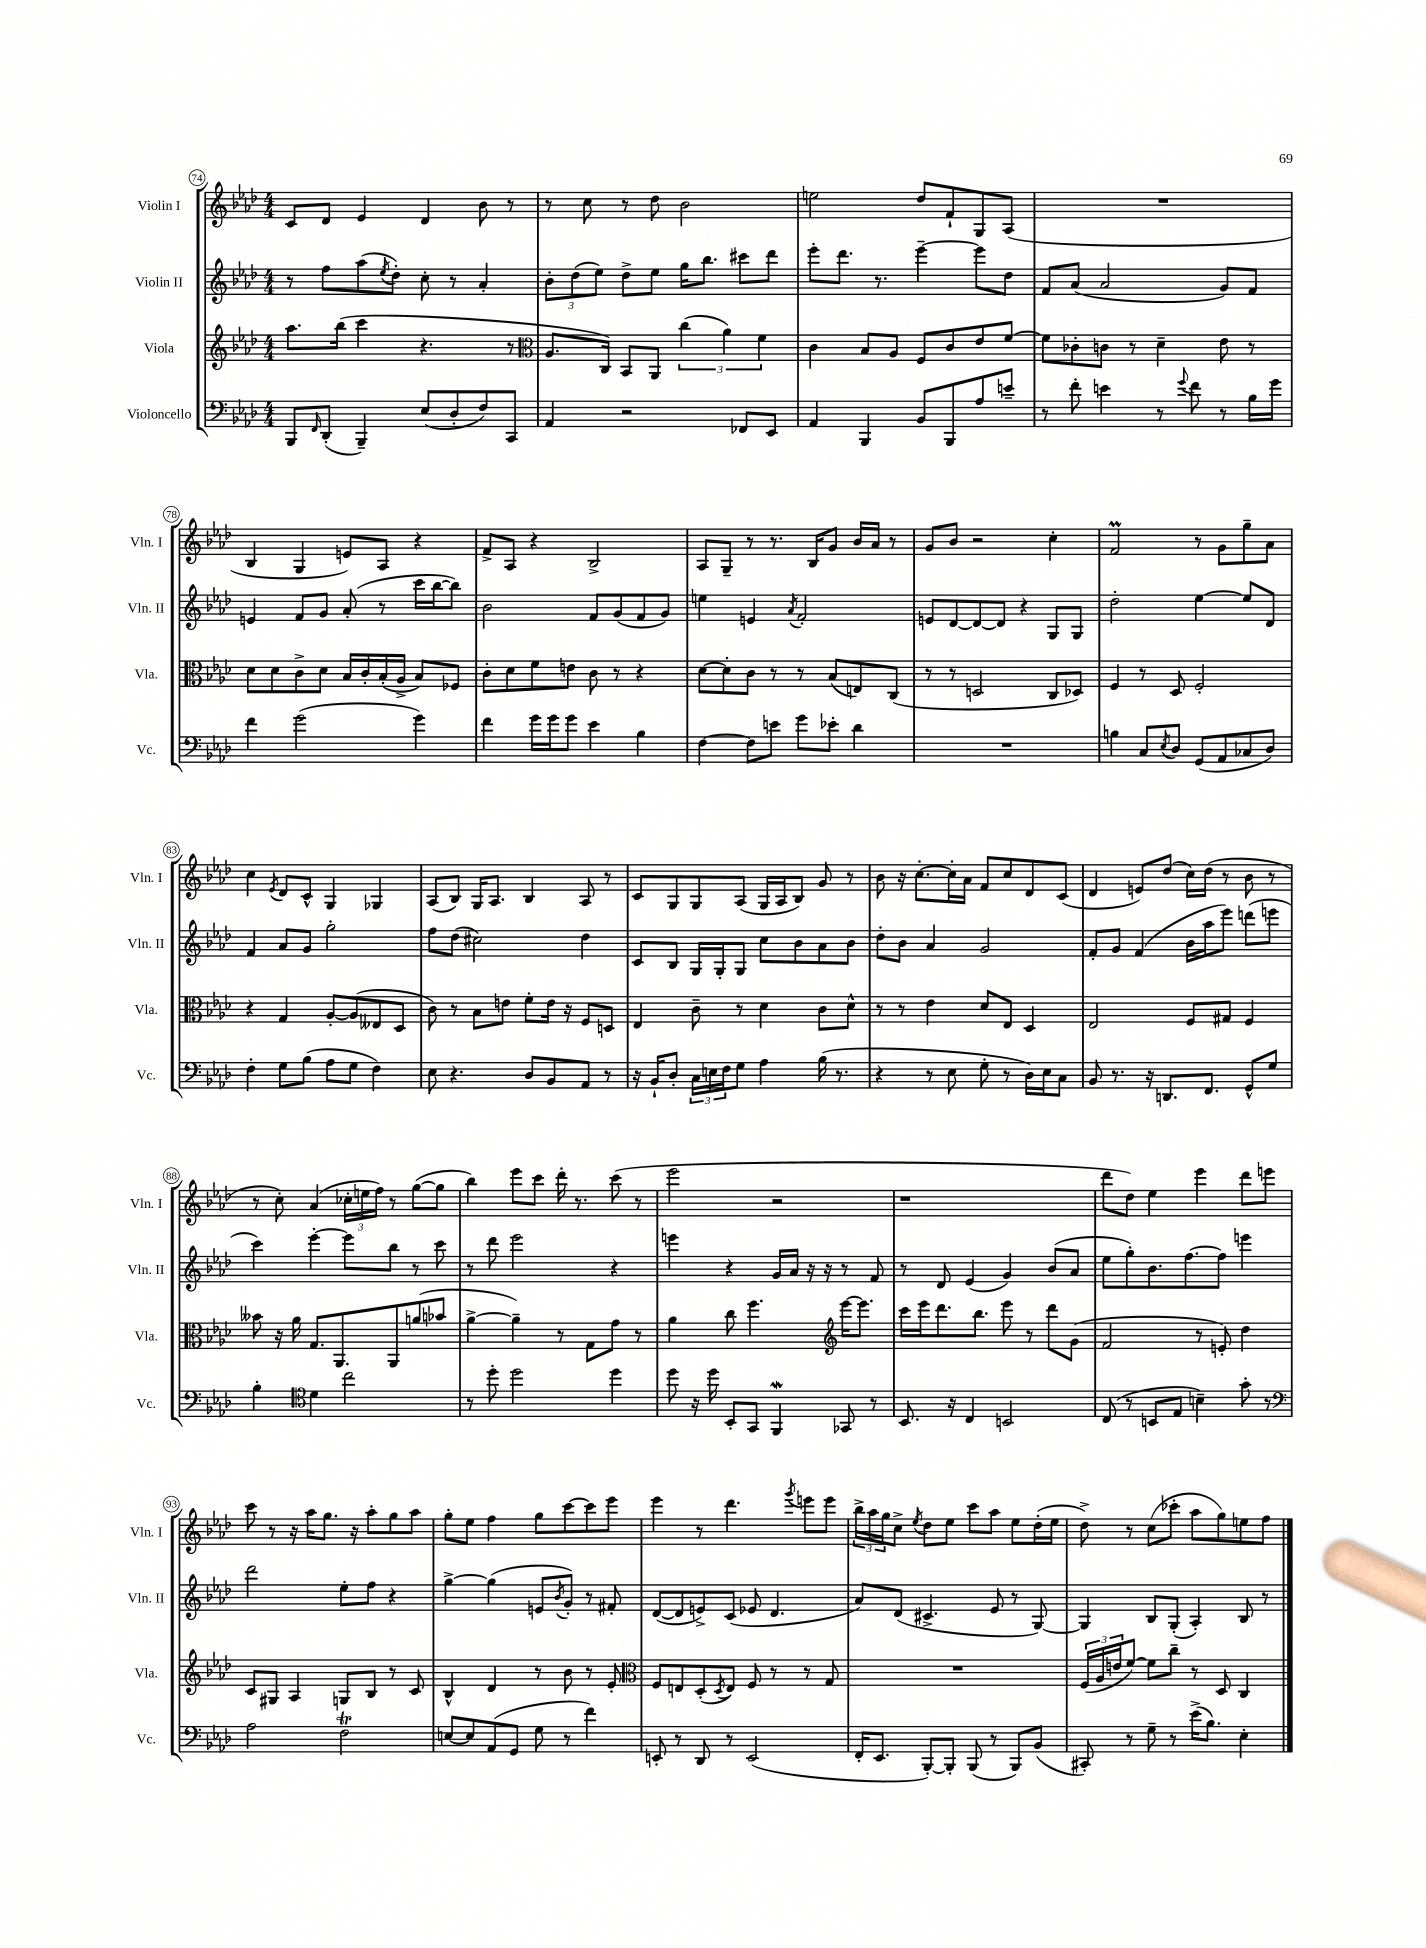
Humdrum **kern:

**kern	**kern	**kern	**kern
*part4	*part3	*part2	*part1
*staff4	*staff3	*staff2	*staff1
*I"Violoncello	*I"Viola	*I"Violin II	*I"Violin I
*I'Vc.	*I'Vla.	*I'Vln. II	*I'Vln. I
*clefF4	*clefG2	*clefG2	*clefG2
*k[b-e-a-d-]	*k[b-e-a-d-]	*k[b-e-a-d-]	*k[b-e-a-d-]
*M4/4	*M4/4	*M4/4	*M4/4
=74	=74	=74	=74
8BBB-/L	8.aa-\L	8r	8c/L
16qqFF/	.	.	.
(8DD-'/J	.	8ff\L	8d-/J
.	(16bb-\Jk	.	.
4BBB-~/)	4ccc\	(8aa-\	4e-/
.	.	8qee-/	.
.	.	8dd-'\J)	.
(8E-/L	4.r	8cc'\	4d-/
8D-'/	.	8r	.
8F/)	.	4a-'/	8b-\
8CC/J	8r	.	8r
=75	=75	=75	=75
*	*clefC3	*	*
4AA-/	8.A-/L	12b-'\L	8r
.	.	(12dd-\	.
.	.	.	8cc\
.	.	12ee-\J)	.
.	16C/Jk)	.	.
2r	8BB-/L	8dd-^\L	8r
.	8AA-/J	8ee-\J	8dd-\
.	(6cc\	16gg\KL	2b-\
.	.	8.bb-\J	.
.	6a-\)	.	.
8FF-X/L	.	8ccc#X\L	.
.	6f\	.	.
8EE-/J	.	8ddd-\J	.
=76	=76	=76	=76
4AA-/	4c\	8eee-'\L	2een\
.	.	8.ddd-\J	.
4BBB-/	8B-/L	.	.
.	.	8.r	.
.	8A-/J	.	.
8BB-/L	8F/L	[4eee-~\	8dd-/L
8BBB-/	8c/	.	8f`/
8A-/	8e-/	8eee-\L]	8G/
8en~/J	[8f/J	8dd-\J	(8A-/J
=77	=77	=77	=77
8r	8f\L]	8f/L	1r
8f'\	8c-X'\	(8a-/J	.
4en\	8cn\J	2a-/	.
.	8r	.	.
8r	4d-~\	.	.
8qqg/	.	.	.
8f\	.	.	.
8r	8e-\	8g/L)	.
16B-\LL	8r	8f/J	.
16g\JJ	.	.	.
!!LO:LB:g=z
=78	=78	=78	=78
4f\	8d-\L	4en/	4B-/
.	8d-\	.	.
(2g\	8c^\	8f/L	4G/
.	8d-\J	8g/J	.
.	16B-/LL	(8a-'/	8en/L)
.	16c'/	.	.
.	(16B-'/	8r	8A-/J
.	16A-^/JJ	.	.
4g\)	8B-/L)	16ccc\LL	4r
.	.	[16bb-\J	.
.	8F-X/J	8bb-\J])	.
=79	=79	=79	=79
4f\	8c'\L	2b-\	8f^/L
.	8d-\	.	8A-/J
16g\LL	8f\	.	4r
16g\J	.	.	.
8g\J	8en\J	.	.
4e-\	8c\	8f/L	2B-^/
.	8r	(8g/	.
4B-\	4r	8f/	.
.	.	8g/J)	.
=80	=80	=80	=80
[4F\	[8d-\L	4een\	8A-/L
.	8d-'\]	.	8G~/J
8F\L]	8c\J	4en/	8r
8en\J	8r	.	8.r
.	.	8qa-/	.
8g\L	8r	2f'/	.
.	.	.	16B-/KL
8e-X'\J	(8B-/L	.	8g/J
4d-\	8En/)	.	16b-/LL
.	.	.	16a-/JJ
.	(8C/J	.	8r
=81	=81	=81	=81
1r	8r	8en/L	8g/L
.	8r	[8d-/	8b-/J
.	2Dn/	8d-/_	2r
.	.	8d-/J]	.
.	.	4r	.
.	8C/L	8G/L	4cc'\
.	8D-X/J)	8G/J	.
=82	=82	=82	=82
4Bn\	4F/	2dd-'\	2fM/
8C/L	8r	.	.
8qE-/	.	.	.
8D-/J	8D-/	.	.
(8GG/L	2F'/	[4ee-\	8r
8AA-/	.	.	8g\L
8C-X/	.	8ee-/L]	8gg~\
8D-/J)	.	8d-/J	8a-\J
!!LO:LB:g=z
=83	=83	=83	=83
4F'\	4r	4f/	4cc\
.	.	.	8qe-/
8G\L	4G/	8a-/L	8d-/L
(8B-\J	.	8g/J	8c^^/J
8A-\L	[8A-'/L	2gg'\	4G/
8G\J	(8A-/]	.	.
4F\)	8E--X/	.	4G-X/
.	8D-/J	.	.
=84	=84	=84	=84
8E-\	8c\)	8ff\L	(8A-/L
4.r	8r	(8dd-\J	8B-/J)
.	8B-\L	2cc#X\)	16G/KL
.	.	.	8.A-/J
.	8en\J	.	.
8D-/L	8f'\L	.	4B-/
8BB-/	16e\Jk	.	.
.	16r	.	.
8AA-/J	8F/L	4dd-\	8A-/
8r	8Dn/J	.	8r
=85	=85	=85	=85
16r	4E-/	8c/L	8c/L
16BB-`/KL	.	.	.
8D-'/J	.	8B-/J	8G/
24C\LL	8c~\	16G/LL	8G/
24En\	.	.	.
.	.	16G'/J	.
24F\J	.	.	.
8G\J	8r	8G/J	(8A-/J
4A-\	4d-\	8cc\L	16G/LL
.	.	.	16A-/J
.	.	8b-\	8B-/J)
(16B-\	8c\L	8a-\	8g/
8.r	.	.	.
.	8d-^^\J	8b-\J	8r
=86	=86	=86	=86
4r	8r	8dd-'\L	8b-\
.	8r	8b-\J	16r
.	.	.	[8.cc'\L
8r	4e-\	4a-/	.
8E-\	.	.	16cc'\L]
.	.	.	16a-\JJ
8G'\	8d-/L	2g/	8f/L
8r	8E-/J	.	8cc/
16D-\LL)	4D-/	.	8d-/
16E-\J	.	.	.
8C\J	.	.	(8c/J
=87	=87	=87	=87
8BB-/	2E-/	8f'/L	4d-/
8.r	.	8g/J	.
.	.	(4f/	8en/L)
16r	.	.	.
8.DDn/L	.	.	(8dd-/J
.	8F/L	16b-\LL	16cc\LL)
8.FF/J	.	16aa-\J	(16dd-\JJ
.	8G#X/J	8eee-\J)	8r
8GG^^/L	4F/	(8dddn\L	8b-\
8G/J	.	8eeen\J	8r
!!LO:LB:g=z
=88	=88	=88	=88
4B-'\	8b--X\	4ccc\)	8r
.	16r	.	8cc'\)
.	16a-\	.	.
*clefC4	*	*	*
4d-\	8.G/L	[4eee-'\	(4a-/
.	8.AA-/	.	.
2cc\	.	8eee-\L]	24cc-X'\LL
.	.	.	24een\
.	.	.	24ff\JJ)
.	8AA-/	8bb-\J	8r
.	(8an/	8r	([8gg\L
.	8b-X/J	8ccc\	8gg\J]
=89	=89	=89	=89
8r	[4a-^\	8r	4bb-\)
8dd-'\	.	8ddd-\	.
2dd-\	4a-~\])	2eee-\	8eee-\L
.	.	.	8ccc\J
.	8r	.	16ddd-'\
.	.	.	8.r
.	8G\L	.	.
4dd-\	8g\J	4r	(8ccc\
.	8r	.	8r
=90	=90	=90	=90
8dd-\	4a-\	4eeen\	2eee-\
16r	.	.	.
16dd-\	.	.	.
8BB-'/L	8cc\	4r	.
8GG/J	4.ff\	.	.
4FFW/	.	16g/LL	2r
.	.	16a-/JJ	.
.	.	16r	.
.	.	16r	.
*	*clefG2	*	*
8GG-X/	[16eee-\KL	8r	.
.	8.eee-\J]	.	.
8r	.	8f/	.
=91	=91	=91	=91
8.BB-/	16ccc\LL	8r	1r
.	16eee-\J	.	.
.	8.ddd-\	8d-/	.
16r	.	.	.
4C/	.	(4e-/	.
.	8.bb-\J	.	.
2BBn/	8eee-\	4g/)	.
.	8r	.	.
.	8ddd-\L	(8b-/L	.
.	(8g\J	8a-/J	.
=92	=92	=92	=92
(8C/	2f/	8ee-\L	8ddd-\L
8r	.	8gg'\)	8dd-\J)
8BBn/L	.	8.b-\	4ee-\
8E-/J	.	.	.
.	.	[8.ff\	.
4Bn~\)	8r	.	4eee-\
.	8en'/)	8ff\J]	.
8g'\	4dd-\	4eeen\	8ddd-\L
8r	.	.	8eeen\J
!!LO:LB:g=z
=93	=93	=93	=93
*clefF4	*	*	*
2A-\	8c/L	2ddd-\	8ccc\
.	8G#X/J	.	8r
.	4A-/	.	16r
.	.	.	16aa-\KL
.	.	.	8.gg\J
2FT\	8Gn/L	8ee-'\L	.
.	.	.	16r
.	8B-/J	8ff\J	8aa-'\L
.	8r	4r	8gg\
.	8c/	.	8aa-\J
=94	=94	=94	=94
[8En/L	4B-^^/	[4gg^\	8gg'\L
8E/]	.	.	8ee-\J
(8AA-/	4d-/	(4gg\]	4ff\
8GG/J	.	.	.
8G\	8r	8en/L	8gg\L
.	.	8qb-/	.
8r	8b-\	8g'/J)	[8ccc\
4f\)	8r	8r	8ccc\]
.	8e-'/	8f#X'/	8eee-\J
=95	=95	=95	=95
*	*clefC3	*	*
8EEn'/	8F/L	([8d-/L	4eee-\
8r	8En/	8d-/]	.
8DD-/	(8D-'/	8en^/)	8r
.	8qD-/	.	.
8r	8E/J)	(8c/J	4.ddd-\
(2EE/	8F/	8e-X/	.
.	8r	4.d-/	.
.	.	.	8qggg/
.	8r	.	8eeen\L
.	8G/	.	8eee\J
=96	=96	=96	=96
16FF'/KL	1r	8a-/L)	24bb-^\LL
.	.	.	24aa-\
8.EE-/J	.	.	.
.	.	.	24gg\J
.	.	(8d-/J	8cc^\J
.	.	.	8qee-/
[8BBB-'/L)	.	4.c#X^/	8dd-\L
8BBB-'/J]	.	.	8ee-\J
(8BBB-/	.	.	8ccc\L
8r	.	8e-/	8aa-\J
8BBB-/L)	.	8r	8ee-\L
(8BB-/J	.	[8G/)	(16dd-'\L
.	.	.	16ee-\JJ
=97	=97	=97	=97
8CC#X'/)	(24F/LL	4G/]	8dd-^\)
.	24A-/	.	.
.	24en/J	.	.
8r	[8f/J)	.	8r
8G~\	8f\L]	8B-/L	(8cc\L
8r	8cc~\J	(8G'/J	8ccc-X'\J
(16e-^\KL	8r	4A-'/)	8aa-\L
8.B-\J)	.	.	.
.	8D-/	.	8gg\)
4E-'\	4C/	8B-/	8een\
.	.	8r	8ff\J
==	==	==	==
*-	*-	*-	*-
